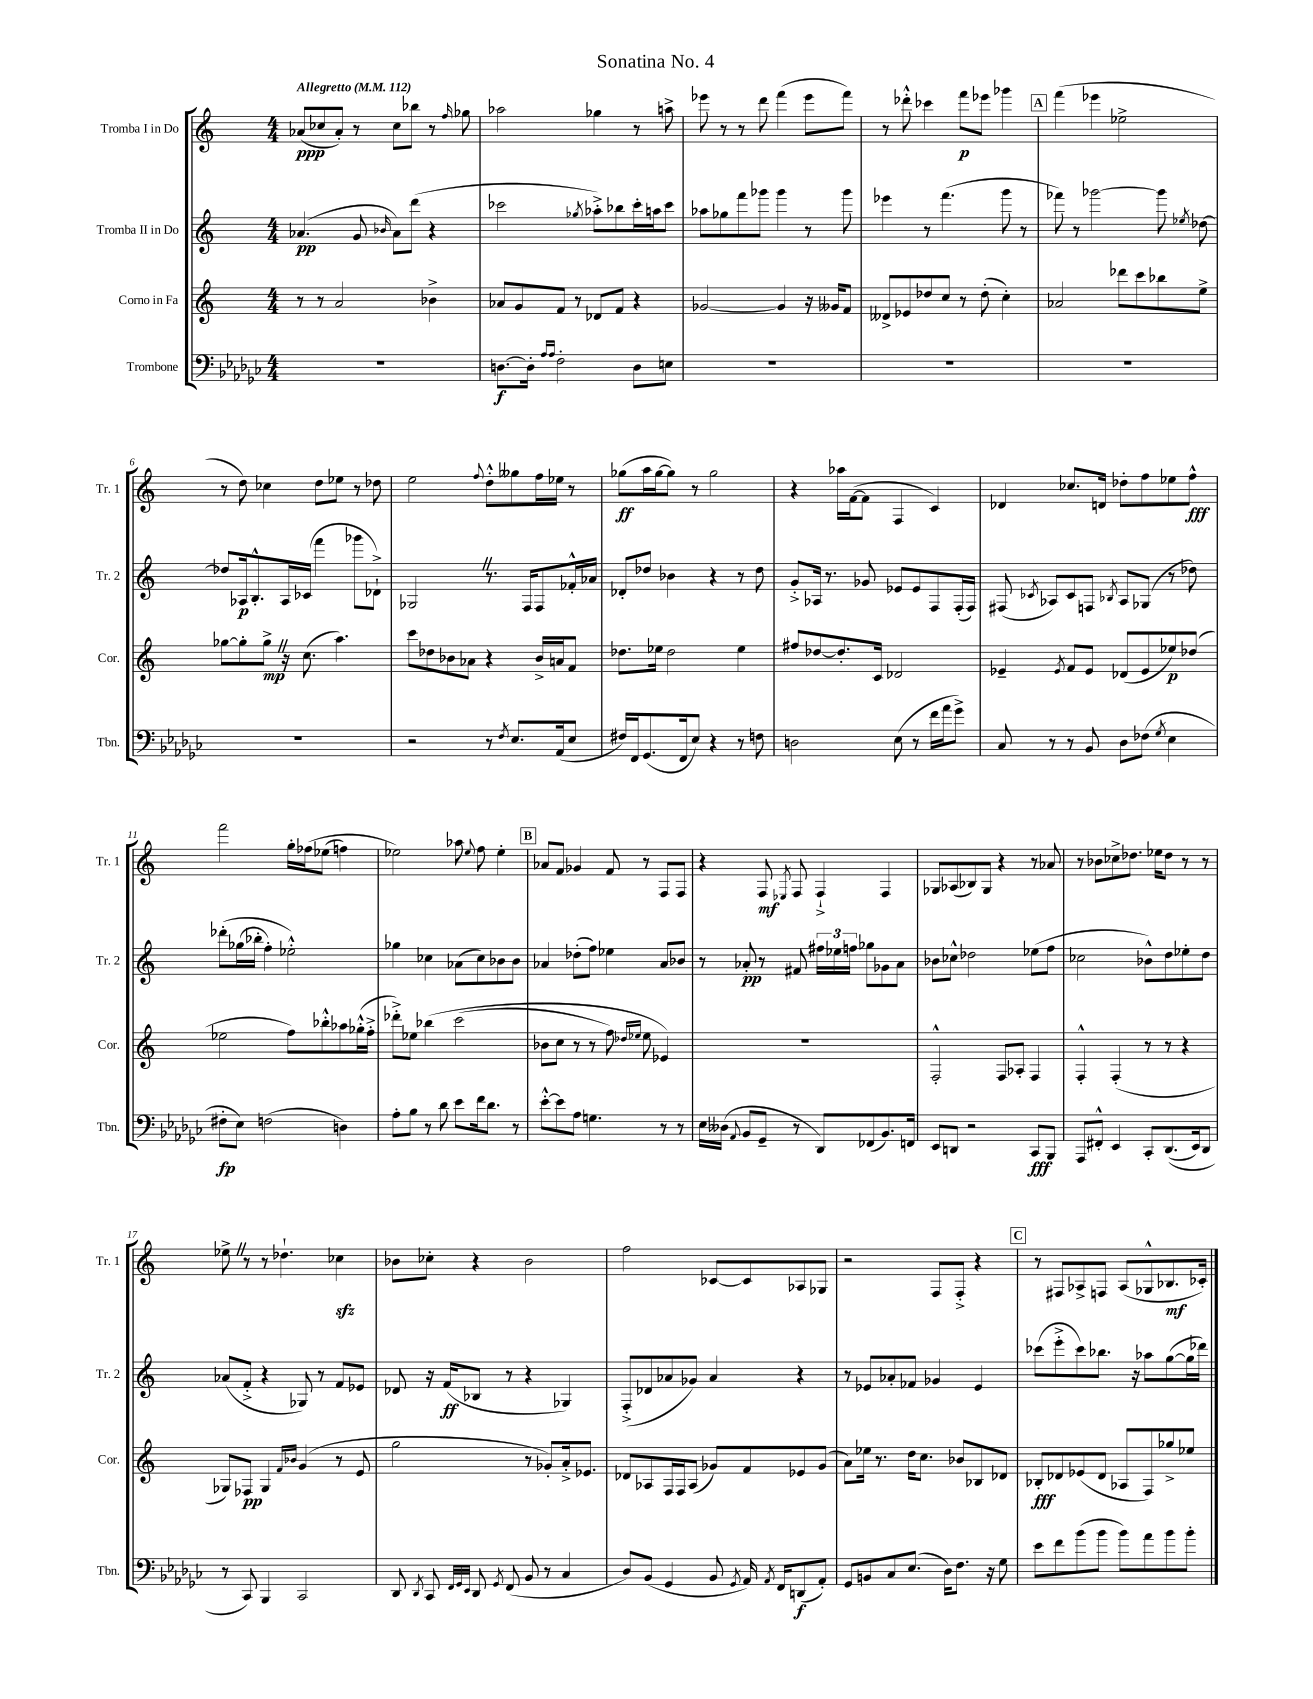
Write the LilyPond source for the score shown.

\header { title = "Sonatina No. 4" }
<<
\new StaffGroup <<
\new Staff = "s0" \with { instrumentName = "Tromba I in Do" shortInstrumentName = "Tr. 1" } {
    \clef treble \key c \major \numericTimeSignature \time 4/4 \tempo "Allegretto" 4 = 112
    \autoBeamOff aes'8[\ppp( ces''8 aes'8]-.) r8 ces''8[ bes''8] r8 \grace { f''16 } ges''8 |
    aes''2 ges''4 r8 a''8-> |
    ees'''8 r8 r8 d'''8 f'''4( ees'''8[ f'''8]) |
    r8 des'''8-.-^ ces'''4 f'''8[\p ees'''8] ges'''4 |
    \mark \markup { \box "A" } f'''4( ees'''4 ees''2-> |
    r8 d''8) ces''4 d''8[ ees''8] r8 des''8 |
    e''2 \appoggiatura { f''8 } d''8[-.-^ geses''8 f''16 ees''16] r8 |
    ges''8[\ff( a''16 ges''16~ ges''8]) r8 ges''2 |
    r4 aes''16[ f'16~( f'8] f4 c'4) |
    des'4 ces''8.[ d'16] des''8[-. f''8 ees''8 f''8]-^\fff |
    f'''2 g''16[-. fes''16\( ees''8]( f''4) |
    ees''2\) aes''8 \appoggiatura { ees''8 } f''8 ees''4-. |
    \mark \markup { \box "B" } aes'8[ f'8] ges'4 f'8 r8 f8[ f8] |
    r4 f8\mf \acciaccatura { ees8 } f8 f4-!-> f4 |
    ges8[ aes8( bes8) ges8] r4 r8 aes'8 |
    r8 bes'8[ ces''8-> des''8.] ees''16[ des''8] r8 r8 |
    ees''8-> \once \override BreathingSign.text = \markup { \musicglyph "scripts.caesura.straight" } \breathe r8 r8 des''4.-! ces''4\sfz |
    bes'8[ ces''8]-. r4 bes'2 |
    f''2 ces'8[~ ces'8 aes8 ges8] |
    r2 f8[ f8]-.-> r4 |
    \mark \markup { \box "C" } r8 fis8[ aes8-> f8] aes8[( ges8-^ bes8.\mf ces'16]-.) \bar "|." |
}
\new Staff = "s1" \with { instrumentName = "Tromba II in Do" shortInstrumentName = "Tr. 2" } {
    \clef treble \key c \major \numericTimeSignature \time 4/4
    \autoBeamOff aes'4.\pp( g'8 \grace { bes'16 } aes'8[) d'''8]( r4 |
    ces'''2 \acciaccatura { ges''8 } aes''8[-.->) bes''8 ces'''16-. a''16 ces'''8] |
    aes''8[ ges''8 f'''8 ges'''8] ges'''4 r8 ges'''8 |
    ees'''4 r8 f'''4.( g'''8 r8 |
    \mark \markup { \box "A" } fes'''8) r8 ges'''2~ ges'''8 \acciaccatura { ees''8 } des''8~ |
    des''8[ aes16\p b8.-.-^ aes16 ces'16]( f'''4 ges'''8[ des'8]-!->) |
    ges2 \once \override BreathingSign.text = \markup { \musicglyph "scripts.caesura.straight" } \breathe r8. f16[ f8 fes'16-.-^ aes'16] |
    des'8[-. des''8] bes'4 r4 r8 des''8 |
    g'8[-.-> aes16] r8. ges'8 ees'8[ ees'8 f8 f16-.( f16]) |
    fis8( \acciaccatura { ces'8 } aes8[) ces'8 f8] \acciaccatura { bes8 } aes8[ ges8]( r8 des''8) |
    des'''8[-.\( ges''16( bes''16]-. f''4-.) ees''2-.-^\) |
    ges''4 ces''4 aes'8[( ces''8) bes'8 bes'8] |
    \mark \markup { \box "B" } aes'4 des''8[-.( f''8]) ees''4 aes'8[ bes'8] |
    r8 aes'8-.\pp r8 fis'8 \tuplet 3/2 { fis''16[ ees''16 f''16] } ges''8[ ges'8 aes'8] |
    bes'8[ ces''8]-^ des''2 ees''8[( f''8] |
    ces''2 bes'8[-^) d''8 ees''8-. d''8] |
    aes'8[( f'8]-.-> r4 ges8) r8 f'8[ ees'8] |
    des'8 r16 f'16[\ff( bes8] r8 r4 ges4) |
    f8[-.->( des'8 aes'8 ges'8]) aes'4 r4 |
    r8 ees'8[ aes'8-. fes'8] ges'4 ees'4 |
    \mark \markup { \box "C" } ces'''8[( e'''8-.-> ces'''8) bes''8.] r16 aes''8[ g''8~( g''16 des'''16]) \bar "|." |
}
\new Staff = "s2" \with { instrumentName = "Corno in Fa" shortInstrumentName = "Cor." } {
    \clef treble \key c \major \numericTimeSignature \time 4/4
    \autoBeamOff r8 r8 a'2 bes'4-> |
    aes'8[ g'8 f'8] r8 des'8[ f'8] r4 |
    ges'2~ ges'4 r16 geses'16[ f'8] |
    deses'8[-> ees'8 des''8 c''8] r8 des''8-.( c''4-.) |
    \mark \markup { \box "A" } aes'2 des'''8[ c'''8 bes''8 e''8]-> |
    ges''8[~ ges''8-. ges''8]->\mp \once \override BreathingSign.text = \markup { \musicglyph "scripts.caesura.straight" } \breathe r16 c''8.( a''4.) |
    c'''8[ des''8 bes'8 aes'8] r4 bes'16[-> a'16 f'8] |
    des''8.[ ees''16] des''2 ees''4 |
    fis''8[ des''8~ des''8.-. c'16] des'2 |
    ees'4-- \acciaccatura { ees'8 } f'8[ ees'8] des'8[( ees'8 ees''8\p) des''8]( |
    ees''2 f''8[) bes''8-.-^ aes''8 ges''16-.-^( f''16]-.-> |
    des'''8[-.->) ees''8] bes''4\( c'''2( |
    \mark \markup { \box "B" } bes'8[ c''8] r8 r8 f''8) \grace { des''16[ ees''16] } ees''8 ees'4\) |
    R1 |
    f2-.-^ f8[ aes8]-. f4 |
    f4-.-^ f4-.( r8 r8 r4 |
    ges8[) fes8]\pp ges4 \grace { f'16[ bes'16] } g'4( r8 e'8 |
    g''2 r8 ges'8[-.) a'16-.-> ees'8.] |
    des'8[ aes8 f16 f16 aes8]( ges'8[) f'8 ees'8 ges'8]( |
    a'8[) ees''16] r8. d''16[ c''8.] bes'8[ bes8 des'8] |
    \mark \markup { \box "C" } bes8[-.\fff des'8 ees'8( des'8] aes8[ f8) ges''8-> ees''8] \bar "|." |
}
\new Staff = "s3" \with { instrumentName = "Trombone" shortInstrumentName = "Tbn." } {
    \clef bass \key ges \major \numericTimeSignature \time 4/4
    \autoBeamOff R1 |
    d8.[~\f d16]-. \grace { aes16[ aes16] } f2-. d8[ e8] |
    R1 |
    R1 |
    \mark \markup { \box "A" } R1 |
    R1 |
    r2 r8 \acciaccatura { f8 } ees8.[ aes,16( ees8] |
    fis16[) f,16 ges,8.( f,16 ees8]) r4 r8 f8 |
    d2 ees8( r8 f'16[ aes'16 ges'8]->) |
    ces8 r8 r8 bes,8 des8[ fes8]( \acciaccatura { ges8 } ees4 |
    fis8[-.\fp ees8]) f2( d4) |
    aes8[-. bes8] r8 des'8 ees'8[ f'16 des'8.] r8 |
    \mark \markup { \box "B" } ees'8[~-.-^ ees'8 aes8] g4. r8 r8 |
    ees16[ deses16]( \appoggiatura { aes,8 } bes,8[ ges,8]-- r8 des,8[) fes,8( bes,8.) f,16] |
    ees,8[ d,8] r2 ces,8[\fff bes,,8] |
    aes,,8[ fis,8]-.-^ ees,4 ces,8[-. des,8.(\( ees,16) des,8] |
    r8 ces,8\) bes,,4 ces,2 |
    des,8 \acciaccatura { des,8 } ces,8 \grace { f,32[ ges,32 ees,32] } des,8 \acciaccatura { ges,8 } f,8( bes,8 r8 ces4 |
    des8[) bes,8]( ges,4 bes,8 \acciaccatura { ges,8 } aes,16) \acciaccatura { aes,8 } f,16[ d,8\f( aes,8]-.) |
    ges,8[ b,8 ces8 ees8.]( des16[) f8.] r16 ges8 |
    \mark \markup { \box "C" } ees'8[ f'8 bes'8( bes'8] bes'8[) aes'8 bes'8 bes'8]-. \bar "|." |
}
>>
>>
